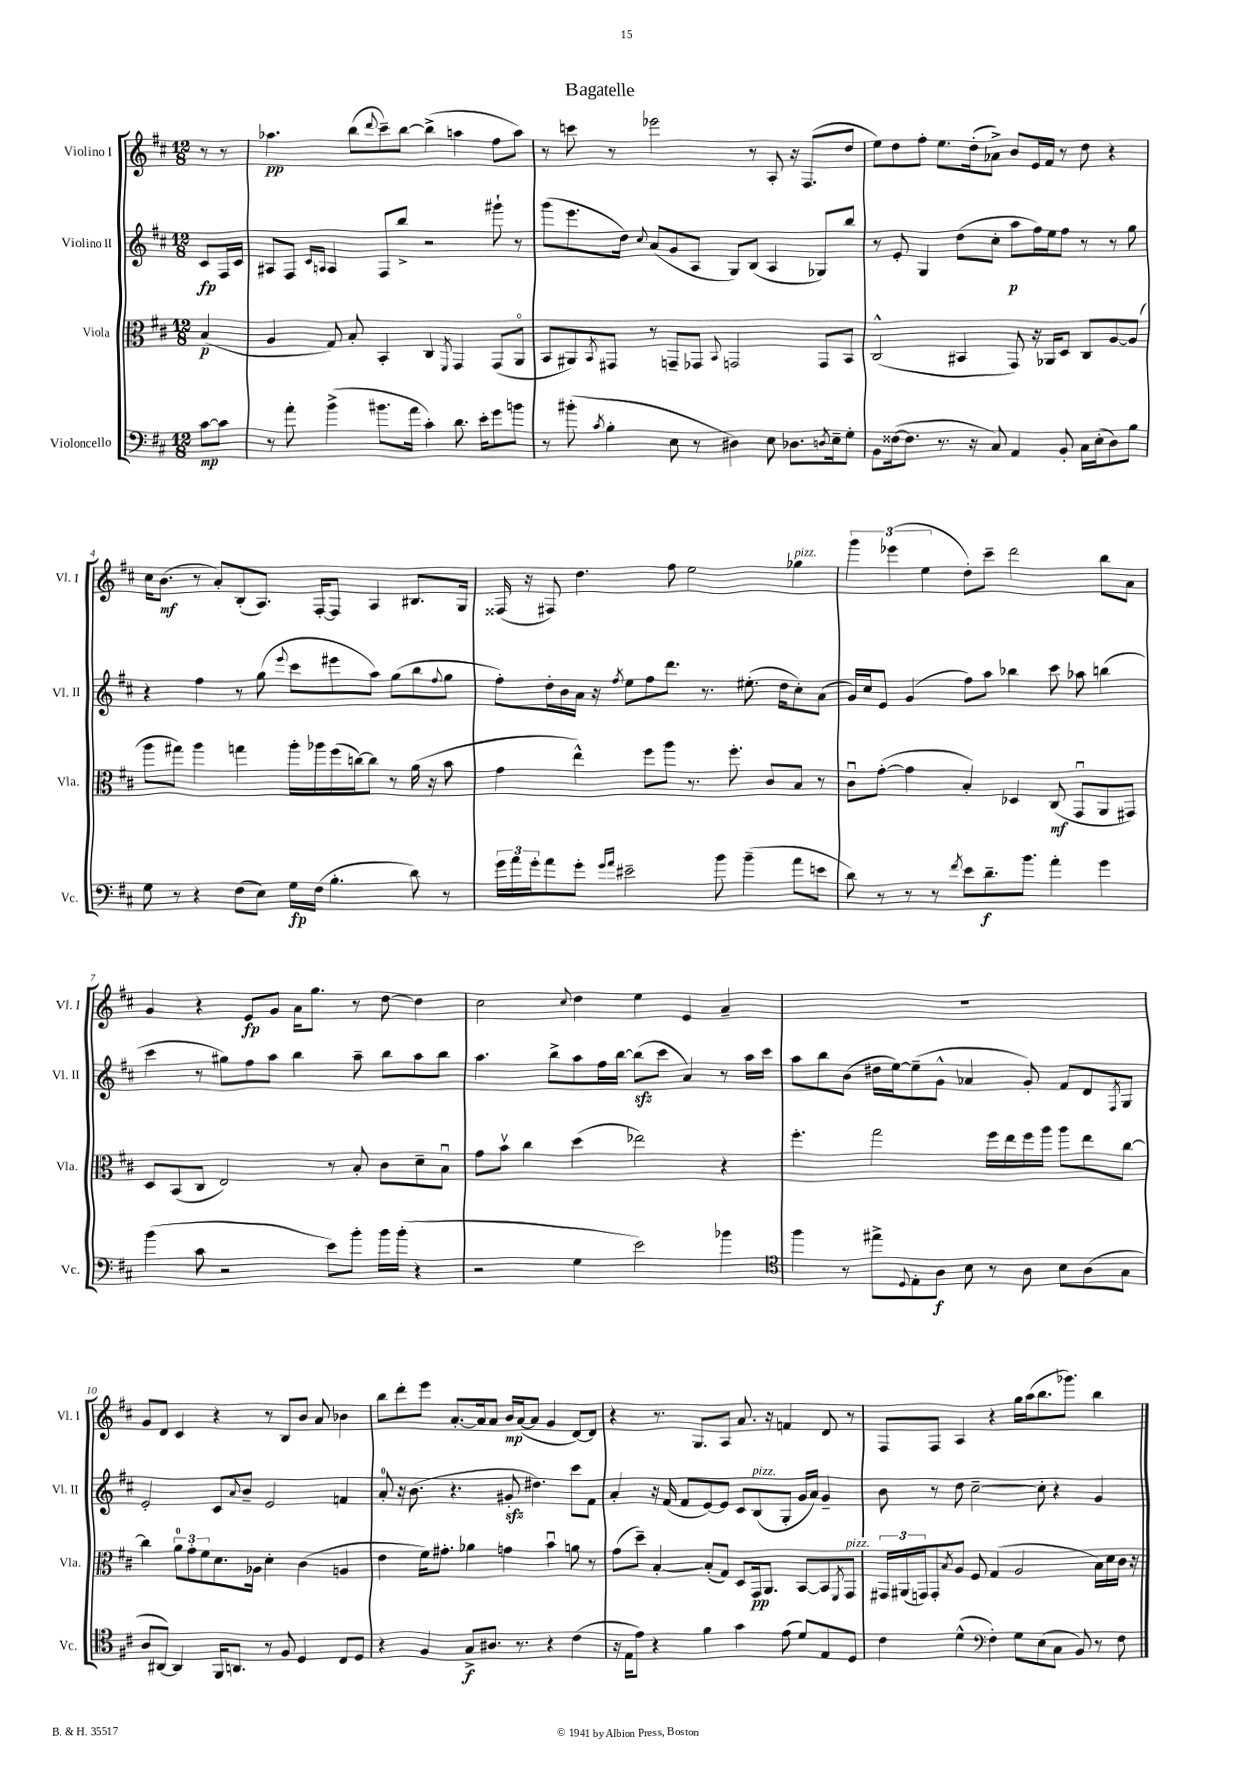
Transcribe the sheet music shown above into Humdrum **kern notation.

**kern	**kern	**kern	**kern
*staff4	*staff3	*staff2	*staff1
*clefF4	*clefC3	*clefG2	*clefG2
*k[f#c#]	*k[f#c#]	*k[f#c#]	*k[f#c#]
*M12/8	*M12/8	*M12/8	*M12/8
[8c#\L	(4B/	8c#/L	8r
8c#\]J	.	16F#/L	8r
.	.	16c#/JJ	.
=	=	=	=
8r	4A/	8A#/L	4.aa-\
8a'\	.	8F#/J	.
.	.	16qqc#/LL	.
.	.	16qqA/JJ	.
(4b^\	8G/)	4A/	.
.	8B'/	.	(8bb\L
.	.	.	8qqddd/
8.b#\L	4BB'/	8F#/L	8ccc#~\)
.	.	8bb^/J	[8bb\J
16a\Jk	.	.	.
4c#'\)	4C#/	2r	(4bb^\]
.	8qFF#/	.	.
8.d\	4GG/	.	4aa\
16e'\LK	.	.	.
8g\	(8GG/L	8ggg#`\	8ff#\L
8b\J	8AAo/J	8r	8aa\J)
=	=	=	=
8r	8BB/L	(8ggg\L	8r
(8b#'\	8AA#/)	8.eee\	8ccc\
8qc#/	8qBB/	.	.
4B'\	8GG#/J	.	8r
.	.	16dd\Jk)	.
.	.	8qqcc#/	.
.	8r	(8a/L	2eee-\
8E\	8GG~/L	8g/	.
8r	8GG-/J	8A/J	.
.	8qqBB/	.	.
4D#\)	2GG/	8G/L)	.
.	.	(8B/J	8r
8E\	.	4A/	8A'/
8.D-\L	.	.	16r
.	.	.	(8.F#/L
.	8GG/L	8G-/L)	.
8qD/	.	.	.
16E~\k	.	.	.
8G'\J	8BB/J	8bb/J	8dd/J
=	=	=	=
8BB\L	(2C#^^/	8r	8ee\L)
([16F##\k	.	8e'/	8dd\
8.F##\]J	.	.	.
.	.	4G/	8ff#'\J
8.r	.	.	8.ee\L
.	4BB#/	(8dd\L	.
16r	.	.	(16dd'\k
8C#/)	.	8cc#'\J	8a-^\J)
4AA/	8GG/)	8aa\L	8b/L
.	16r	16ff#\L)	16e/L
.	16AA-/LK	16ee\J	16f#/JJ
8BB'/	8D/J	8ff#\J	8r
16C#\LL	8C#/L	8r	8dd\
(16E'\J	.	.	.
8D\)	[8A/	8r	4r
8B\J	(8A/]J	8gg\	.
=	=	=	=
8G\	8aa\L	4r	16cc#\LK
.	.	.	(8.b\J
8r	8gg#\J)	.	.
4r	4aa\	4ff#\	8r
.	.	.	8a'/L)
(8F#\L	4gg\	8r	(8B'/
8E\J)	.	(8gg\	8.A/J)
.	.	8qqeee/	.
16G\LL	16aa'\LL	8ccc#\L	.
(16F#\JJ	16aa-\	.	[16F#'/LK
4.B'\	(16ff#\	8eee#\	8F#/]J
.	[16cc\J)	.	.
.	8cc\]J	8aa\J)	4A/
.	8r	(8gg\L	.
8d\)	(16a\	8bb\	8.B#/L
.	16r	.	.
.	.	8qqff#/	.
8r	8b\	8gg\J	.
.	.	.	16G/Jk
=	=	=	=
24g\LL	4g\	8ff#'\L)	(16F##/
24a\	.	.	.
.	.	.	16r
24g'\J	.	.	.
8a\	.	16dd'\L	8F#/)
.	.	16b\	.
8g'\J	4ee^^\)	16a\JJ	4.dd\
.	.	16r	.
16qqg/LL	.	.	.
16qqa/JJ	.	8qff#/	.
2e#~\	.	8ee\L	.
.	8ff#\L	8ff#\	.
.	8aa\J	8.ddd\J	8ff#\
.	8.r	.	2ee\
.	.	8.r	.
8b\	.	.	.
.	8.ff#'\	.	.
(4b~\	.	(8.ee#'\	.
.	8c#/L	.	.
.	.	16dd\LK	.
8a\L	8B/J	8cc#'\)	4gg-\
8e\J	8r	(8a\J	.
=	=	=	=
8d\)	8c#u\L	16g/LL)	6ggg\
.	.	16cc#/J	.
8r	([8g'\J	8e/J	.
.	.	.	(6eee-\
8r	4g\]	(4g/	.
.	.	.	6ee\
8r	.	.	.
8qf#/	.	.	.
8e\L	4B'/)	8ff#\L)	8dd'\L)
8.d~\	.	8aa\J	8ccc#~\J
.	4D-/	4bb-\	2ddd\
8.b\J	.	.	.
4a'\	(8C#/	8ccc#\	.
.	8GGu/L	8aa-\	.
4g\	8AA/	(4bb\	8bb\L
.	8GG#/J)	.	8a\J
=	=	=	=
(4b\	8D/L	4ccc#\	4g/
.	(8BB/	.	.
8c#\	8C#/J	8r	4r
2r	2E/)	8gg#\L)	.
.	.	8ff#\	8e/L
.	.	8aa\J	8g/J
.	.	4bb\	16a\LK
.	.	.	8.gg\J
8e\L)	8r	.	.
8b'\J	8B'/	8aa~\	8r
16b\LL	8c#\L	8bb\L	[8dd\
(16b'\JJ	.	.	.
4r	8d~\	8aa\	4dd\]
.	8Bu\J	8bb\J	.
=	=	=	=
2r	8g\L	4.aa\	2cc#\
.	8bv\J	.	.
.	4cc#\	.	.
.	.	8bb^\L	.
.	.	.	8qqcc#/
4G\	(4dd\	8aa\	4dd\
.	.	16ff#\L	.
.	.	[16bb\JJ	.
2e\)	2ee-\)	(8bb\]L	4ee\
.	.	8ccc#\J	.
.	.	4a/)	4e/
4b-\	4r	8r	4a~/
.	.	16aa\LL	.
.	.	16ccc#\JJ	.
=	=	=	=
*clefC4	*	*	*
4ff#\	4.ff#'\	8aa\L	1.r
.	.	8bb\	.
8r	.	(8b\J	.
8ee#^\L	2gg\	16dd#\LL	.
.	.	[16ee\J)	.
8qqD/	.	.	.
8E'\	.	(8ee~\]	.
8A\J	.	8g^^\J	.
8B\	.	4a-/	.
8r	16ff#\LL	.	.
.	16ee\	.	.
8A\	16ff#\	8g'/)	.
.	16aa\JJ	.	.
8B\L	8aa\L	8f#/L	.
(8A\	8ee\	8d/	.
.	.	8qF#/	.
8G\J	[8cc#\J	8G/J	.
=	=	=	=
8A/L	4cc#\]	2e'/	8g/L
[8AA#/J)	.	.	8d/J
4AA#/]	12a\L	.	4c#/
.	12g'\	.	.
.	12f#\	.	.
16FF#/LK	8.d\	8c#/L	4r
8.AA/J	.	.	.
.	.	8qqa/	.
.	.	8b~/J	.
.	16A-\Jk	.	.
8r	4d'\	2e/	8r
8F#/	.	.	8B/L
4D/	(4c#\	.	8b/J
.	.	.	8a/
8C#/L	4A/	4f/	4b-\
8D/J	.	.	.
=	=	=	=
4r	4e\	8a'/	8bb\L
.	.	16r	8ddd'\
.	.	(8.b\	.
4F#/	16f#\LK)	.	8eee\J
.	8.g#'\J	.	.
.	.	4.r	[8.a'/L
8G^/L	4a-\	.	.
.	.	.	16a/]k
8.A#/J	.	.	8a/J
.	4g\	8g#'/	16b/LL
8.r	.	.	([16a/J
.	.	4.dd#\)	8a/]J
4r	4bu\	.	4g/
(4c#\	8a\	8ccc#\L	[8d/L)
.	8r	8f#\J	8d/]J
=	=	=	=
16r	(8g\L	4a'/	4r
16E\LK	.	.	.
8e\J)	8dd~\J)	.	.
4r	[4B'/	16r	8.r
.	.	(16f#/	.
.	.	8f#/L	.
.	.	.	8.G/L
4f#\	(8B'/]L	[8e/)	.
.	8G/J)	8e/]J	8A/J
4g\	8D/L	8c#/L	8.a/
.	16GG/k	(8B/	.
.	8.AA/J	.	16r
(8e\	.	8G'/J	4f/
8d/L)	[8BB/L	16g/LL	.
.	.	16a/JJ)	.
8E/	8BB/]	4g~/	8d/
.	8qFF#/	.	.
8D/J	8GG/J	.	8r
=	=	=	=
4c#\	24GG#/LL	8b\	8F#/L
.	(24AA#/	.	.
.	24GG/J)	.	.
.	8GG'/	8r	8F#/J
.	8qB/	.	.
(4d^^\	8A/J	8dd\	4A/
.	8F#/	[2cc#~\	.
*clefF4	*	*	*
4F#'\)	(4G/	.	4r
8G\L	2A/	.	16gg\LL
.	.	.	(16aa\J
(8E\	.	8cc#'\]	8.bb\
8C#\J	.	4r	.
.	.	.	8.ggg-\J)
8BB/)	.	.	.
8r	16B\LL)	4g/	4bb\
.	16d\	.	.
8F#\	16c#\JJ	.	.
.	16r	.	.
==	==	==	==
*-	*-	*-	*-
